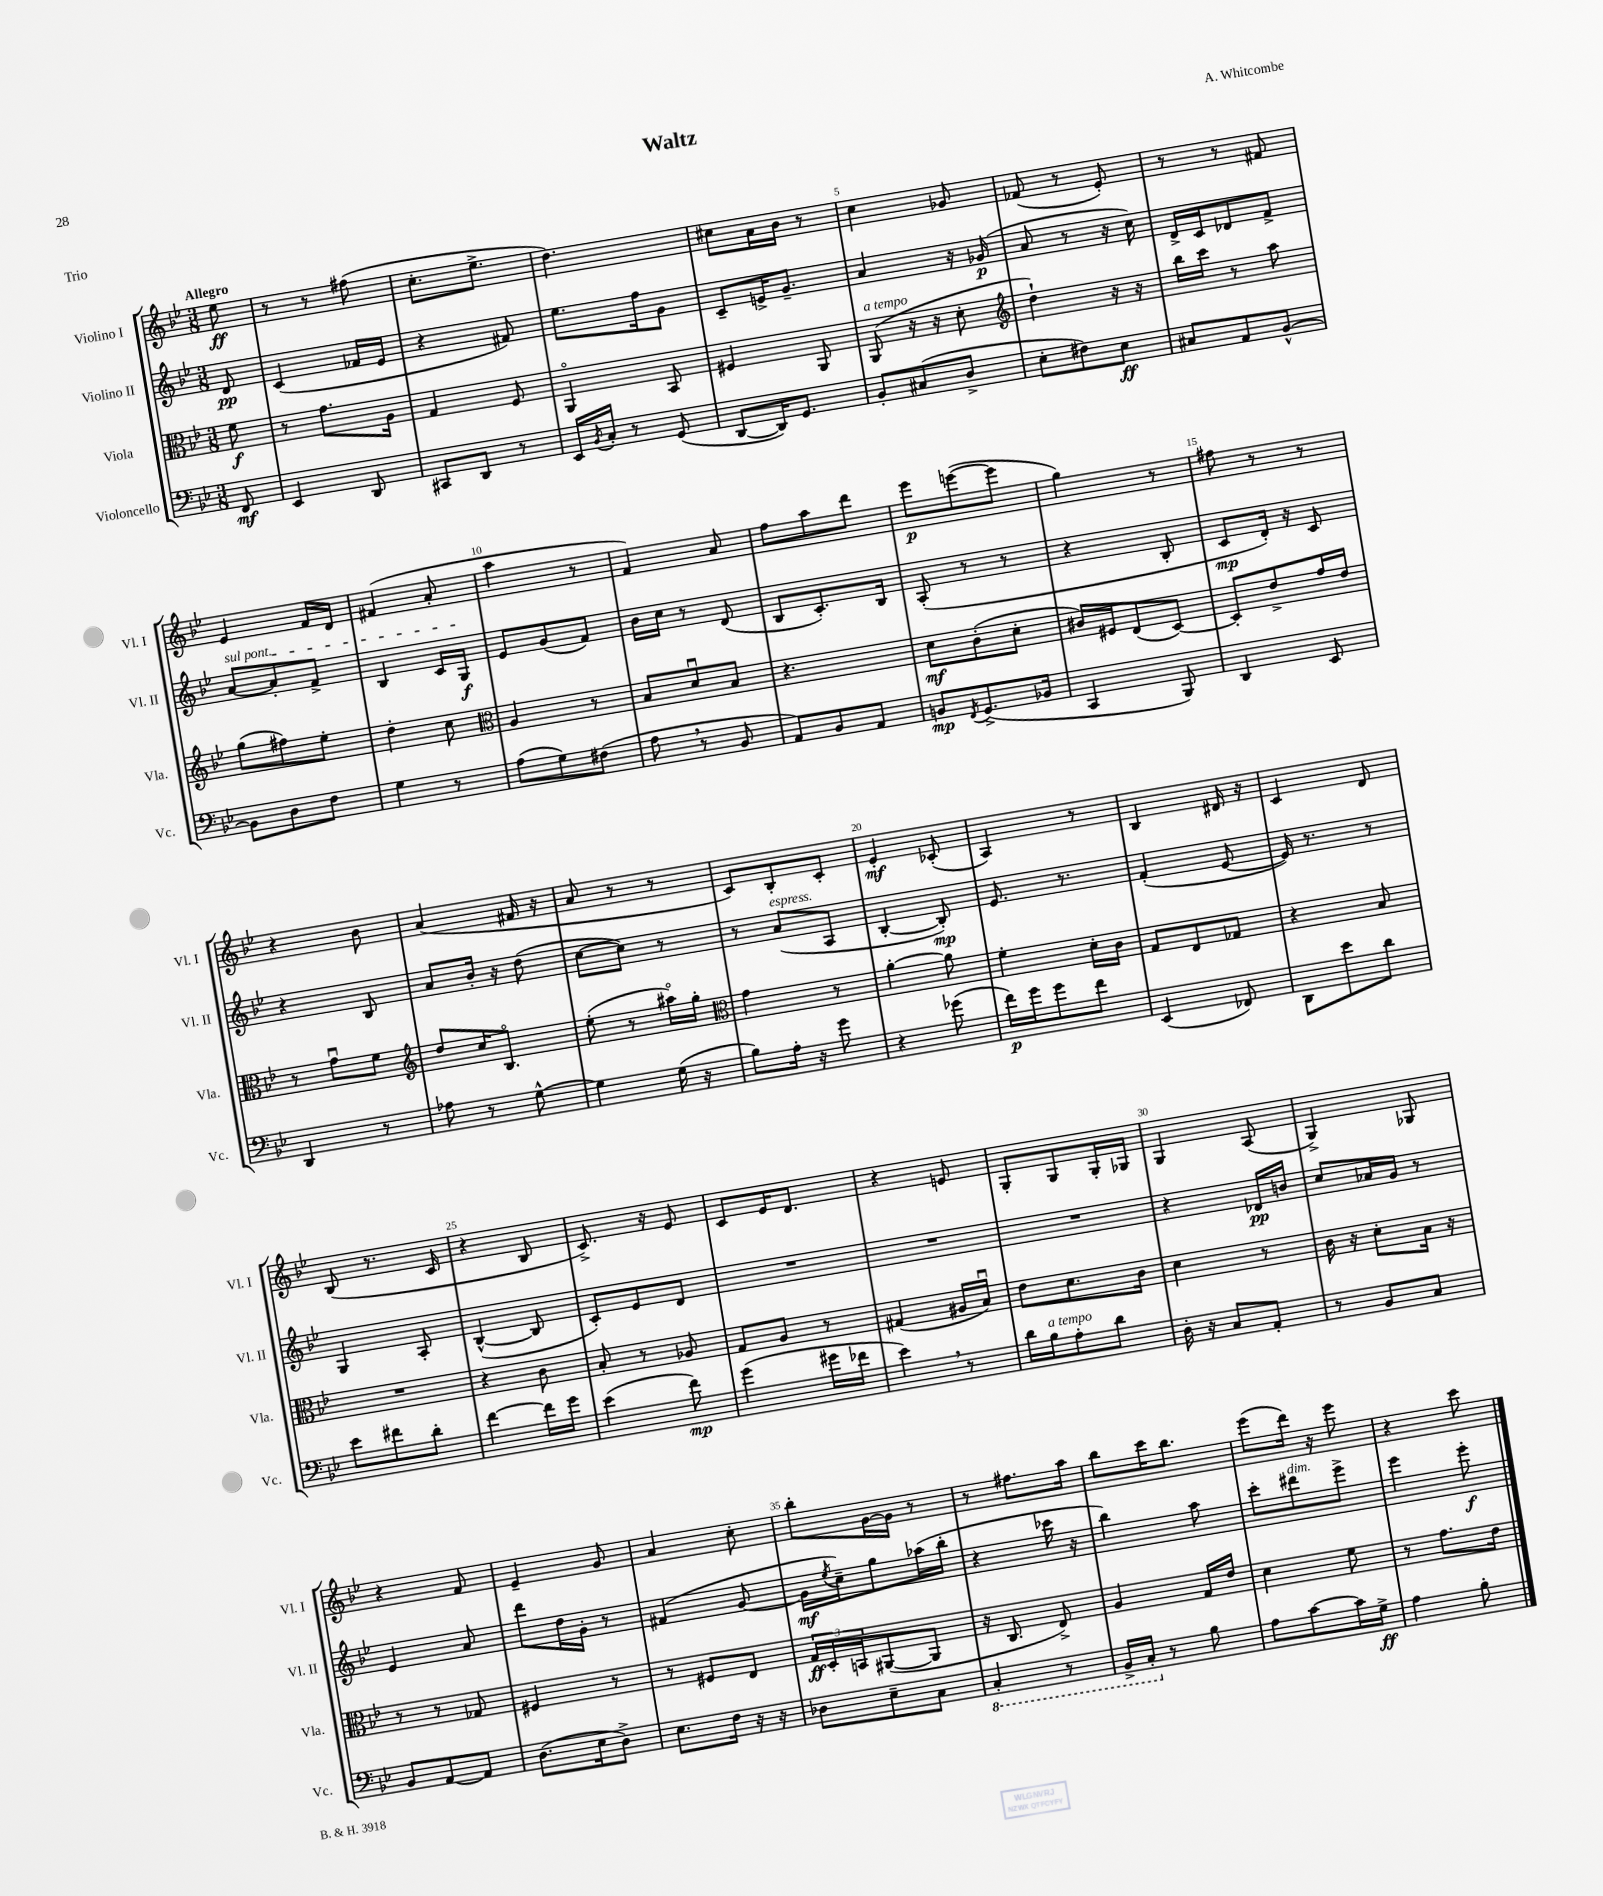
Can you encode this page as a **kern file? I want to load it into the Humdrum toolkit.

**kern	**kern	**kern	**kern
*staff4	*staff3	*staff2	*staff1
*clefF4	*clefC3	*clefG2	*clefG2
*k[b-e-]	*k[b-e-]	*k[b-e-]	*k[b-e-]
*M3/8	*M3/8	*M3/8	*M3/8
8FF/	8f\	8d/	8ee-\
=	=	=	=
4EE-/	8r	(4c/	8r
.	8.g\L	.	8r
8DD/	.	16f-/LL	(8ff#\
.	16A\Jk	16e-/JJ	.
=	=	=	=
8CC#/L	4G/	4r	8.cc'\L
8DD/J	.	.	.
.	.	.	8.ee-^\J
8r	8F/	8f#/)	.
=	=	=	=
16EE-/LL	4AAo/	8.ee-\L	4.dd\)
8qBB-/	.	.	.
16C'/JJ	.	.	.
8r	.	.	.
.	.	16ff\k	.
(8GG/	8BB-/	8g\J	.
=	=	=	=
[8DD/L	4F#/	8c~/L	8cc#\L
16DD/]K)	.	16e^/K	16a\L
8.GG/J	.	8.g~/J	16b-\JJ
.	8AA/	.	8r
=	=	=	=
8BB-'/L	(8AA/	4a/	4cc\
(8C#/	16r	.	.
.	16r	.	.
8D^/J	8d'\	16r	8g-/
.	.	(16g-/	.
=	=	=	=
*	*clefG2	*	*
8E-'\L	4dd`\)	8a/	(8f-/
8F#\)	.	8r	8r
8E-\J	16r	16r	8e-'/)
.	16r	16cc\)	.
=	=	=	=
8C#/L	16bb-\LL	16d^/LL	8r
.	16ccc\JJ	16c/J	.
8AA/	8r	8d-/	8r
[8BB-^^/J	8aa\	8f^/J	8f#/
=	=	=	=
8BB-\]L	(8gg\L	[8a/L	4e-/
8D\	8ff#\)	8a'/]	.
8F\J	8ee-'\J	8f^/J	16f/LL
.	.	.	16d/JJ
=	=	=	=
4G\	4dd'\	4B-/	(4f#/
8r	8cc\	16c/LL	8a'/
.	.	16G/JJ	.
=	=	=	=
*	*clefC3	*	*
(8A\L	4A/	8e-/L	4aa\
8G\)	.	(8g/	.
(8F#\J	8r	8f/J)	8r
=	=	=	=
8A\	8B-/L	16b-\LL	4f/)
.	.	16cc\JJ	.
8r	8du/	8r	.
8BB-/	8B-/J	(8d/	8a/
=	=	=	=
8AA/L)	4.r	8B-/L	8ff\L
8BB-/	.	8.c'/)	8aa\
8AA/J	.	.	8ddd\J
.	.	16B-/Jk	.
=	=	=	=
8BB/L	8d\L	(8A'/	8eee-\L
8qFF/	.	.	.
(8.GG^/	(8c'\	8r	([8eee\
.	8d'\J	8r	8eee\]J
16BB-/Jk	.	.	.
=	=	=	=
4CC/	16c#/LL)	4r	4gg\)
.	16F#/J	.	.
.	(8E-/	.	.
8BBB-/)	[8D/J)	8B-'/	8r
=	=	=	=
4DD/	8D'/]L	8c/L	8ff#\
.	8e-^/	16d'/Jk)	8r
.	.	16r	.
8EE-/	16g/L	8c/	8r
.	16e-/JJ	.	.
=	=	=	=
4DD/	8r	4r	4r
.	8gu\L	.	.
8r	8f\J	8B-/	8b-\
=	=	=	=
*	*clefG2	*	*
8A-\	8dd/L	8a/L	(4a/
8r	16cc/K	16b-'/Jk	.
.	8.B-o/J	16r	.
[8G^^\	.	(8dd\	16f#/
.	.	.	16r
=	=	=	=
4G\]	(8ee-'\	[8cc\L	8a/
.	8r	8cc\]J)	8r
(16G\	16aa#o\LL)	8r	8r
16r	16gg'\JJ	.	.
=	=	=	=
*	*clefC3	*	*
8B-\L)	4g\	8r	8c/L)
16A'\Jk	.	(8a/L	8B-'/
16r	.	.	.
8g\	8r	8A/J	8c'/J
=	=	=	=
4r	[4a'\	[4B-'/	4e-'/
(8g-\	8a\]	8B-'/])	(8c-'/
=	=	=	=
16f\LL)	4f'\	8.e-/	4A/)
16g\J	.	.	.
8g\	.	.	.
.	.	8.r	.
8f\J	16d'\LL	.	8r
.	16c\JJ	.	.
=	=	=	=
(4EE-/	8G/L	(4f'/	4B-/
.	8E-/	.	.
8FF-/)	8G-/J	[8e-/	16d#/
.	.	.	16r
=	=	=	=
8DD\L	4r	16e-/])	4c/
.	.	8.r	.
8e-\	.	.	.
8d\J	8B-/	8r	8d/
=	=	=	=
8e-\L	4.r	4G/	(8B-/
8f#\	.	.	8.r
8d'\J	.	8A'/	.
.	.	.	16c/
=	=	=	=
[4f\	4r	([4B-^^/	4r
16f\]LL	8c\	8B-/]	8B-/
16g\JJ	.	.	.
=	=	=	=
(4e-\	8B-'/	8c'/L)	8.c^/)
.	8r	8e-/	.
.	.	.	16r
8f\)	8A-/	8d/J	8e-/
=	=	=	=
(4g\	8G/L	4.r	8c/L
.	8A/J	.	16e-/K
.	.	.	8.d/J
16g#\LL	8r	.	.
16f-\JJ	.	.	.
=	=	=	=
4e-\)	(4G#/	4.r	4r
8r	16A#/LL	.	8e/
.	16B-u/JJ)	.	.
=	=	=	=
16d\LL	8e-\L	4.r	8G'/L
16B-\J	.	.	.
8A'\	8.d\	.	8G/
8d\J	.	.	16G'/L
.	16c\Jk	.	16G-/JJ
=	=	=	=
16D'\	4d\	4r	4G/
16r	.	.	.
8C/L	.	.	.
8AA'/J	8r	16d-/LL	(8A/
.	.	16b/JJ	.
=	=	=	=
8r	16c\	8cc/L	4G^/)
.	16r	.	.
8BB-/L	8d'\L	16a-/L	.
.	.	16g/JJ	.
8C/J	16B-\Jk	8r	8G-/
.	16r	.	.
=	=	=	=
8BB-/L	8r	4e-/	4r
[8AA/	8r	.	.
8AA/]J	8G-/	8a/	8f/
=	=	=	=
(8.D\L	4F#/	8ddd\L	4e-~/
.	.	16dd\L	.
16E-\k	.	16g'\JJ	.
8D^\J)	8r	8r	8g/
=	=	=	=
8.E-\L	8r	(4f#/	4a/
.	8F#/L	.	.
16F\Jk	.	.	.
16r	8E-/J	[8g/	8cc'\
16r	.	.	.
=	=	=	=
8D-\L	24G/LL	16g\]LL	8bb-'\L
.	24D'/	.	.
.	.	8qee-/	.
.	.	16cc~\J)	.
.	24BB/J	.	.
8E-~\	([8AA#/	8gg\	[16g\L
.	.	.	16g\]JJ
8C\J	8AA#/]J	(16aa-\L	8r
.	.	16bb-'\JJ	.
=	=	=	=
4CC'/	16r	4r	8r
.	8.C/	.	.
.	.	.	8.ff#\L
8r	8E-^/)	16ccc-\	.
.	.	16r	16aa\Jk
=	=	=	=
16BBB-^/LL	4A/	4bb-\)	8bb-\L
16CC'/JJ	.	.	.
8r	.	.	16ccc\K
.	.	.	8.bb-\J
8B-\	16G/LL	8aa\	.
.	16e-/JJ	.	.
=	=	=	=
8A\L	4d\	8ccc'\L	(8eee-\L
[8c\	.	8ddd#\	16ddd\Jk)
.	.	.	16r
16c\]L	8f\	8eee-^\J	8eee-\
16G^\JJ	.	.	.
=	=	=	=
4A\	8r	4eee-\	4r
.	8.g\L	.	.
8B-'\	.	8eee-'\	8ccc\
.	16e-\Jk	.	.
==	==	==	==
*-	*-	*-	*-
